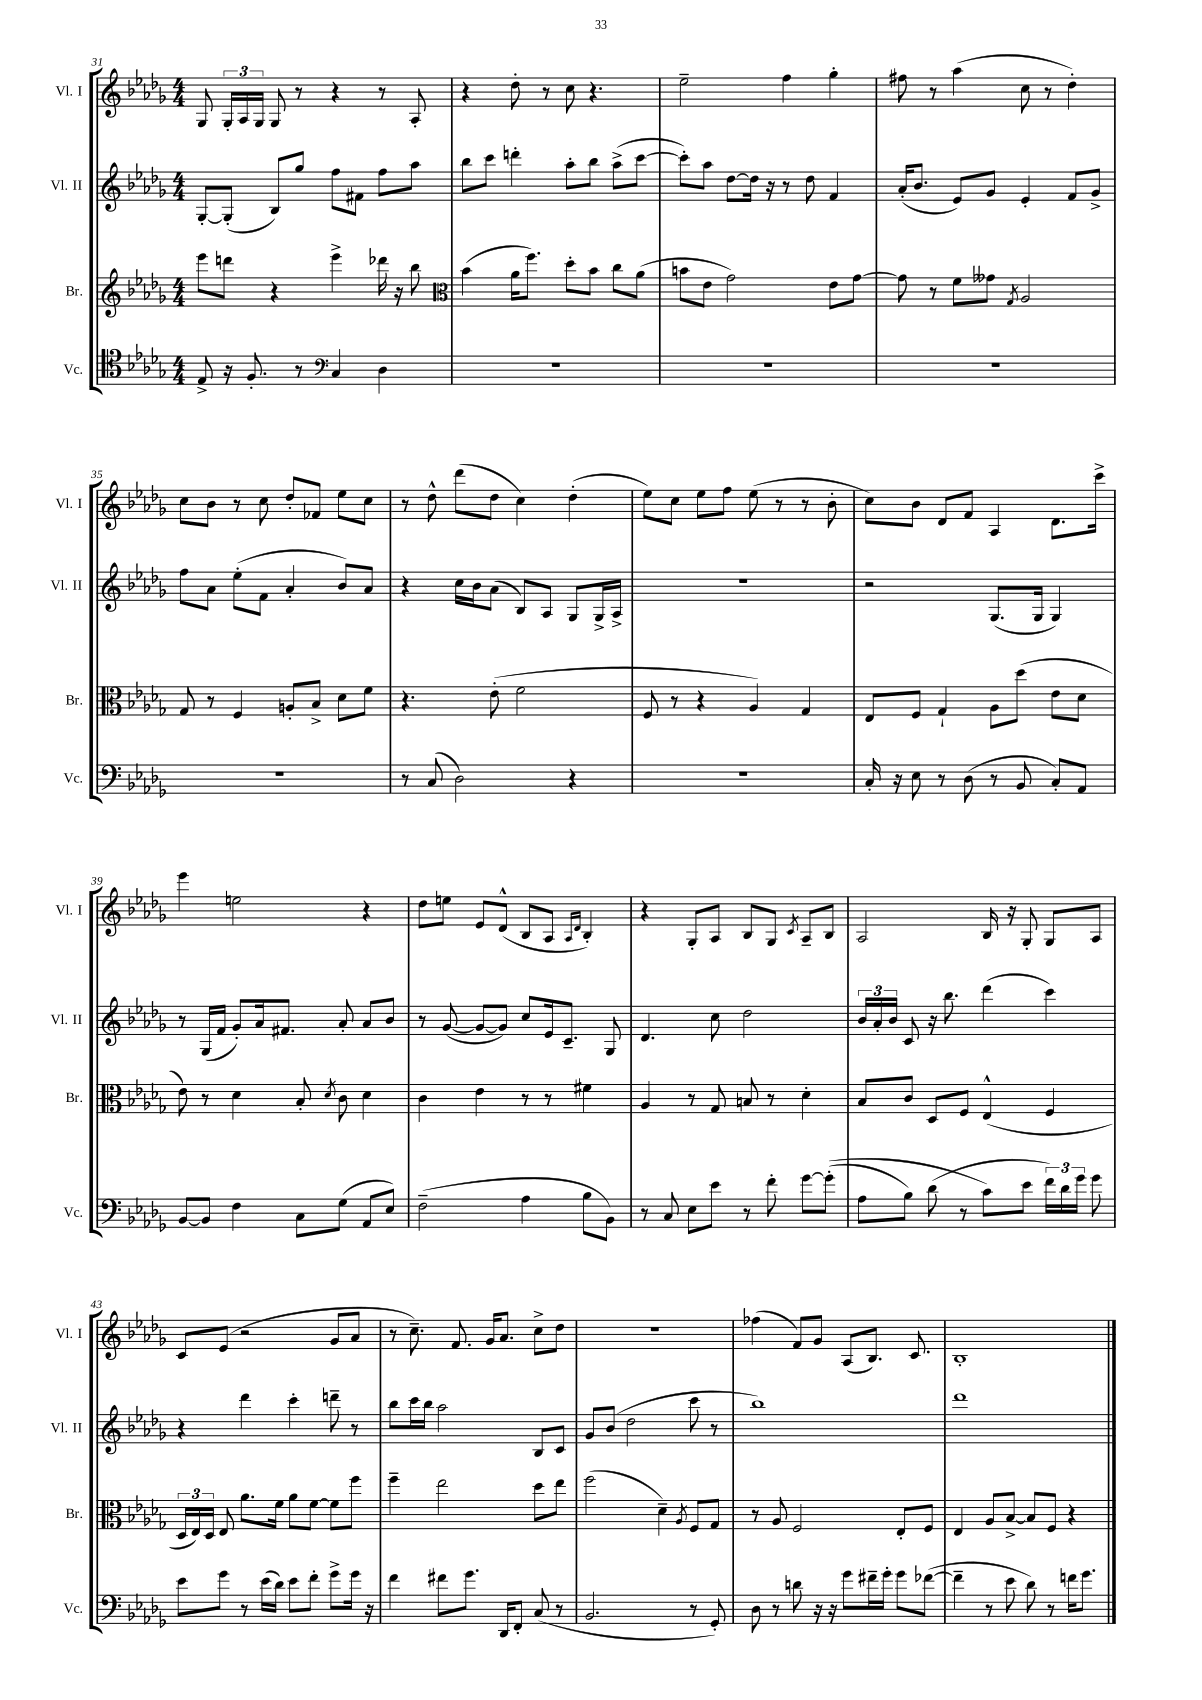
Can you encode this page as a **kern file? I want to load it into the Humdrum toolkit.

**kern	**kern	**kern	**kern
*staff4	*staff3	*staff2	*staff1
*clefC4	*clefG2	*clefG2	*clefG2
*k[b-e-a-d-g-]	*k[b-e-a-d-g-]	*k[b-e-a-d-g-]	*k[b-e-a-d-g-]
*M4/4	*M4/4	*M4/4	*M4/4
8E-^	8eee-	[8G-'	8G-
16r	8ddd	(8G-']	24G-'
.	.	.	24A-
8.F'	.	.	.
.	.	.	24G-
.	4r	8B-)	8G-
8r	.	8gg-	8r
*clefF4	*	*	*
4C	4eee-^	8ff	4r
.	.	8f#	.
4D-	16ddd-	8ff	8r
.	16r	.	.
.	8bb-	8aa-	8A-'
=	=	=	=
*	*clefC3	*	*
1r	(4b-	8bb-	4r
.	.	8ccc	.
.	16a-	4ddd'	8dd-'
.	8.ff)	.	.
.	.	.	8r
.	8dd-'	8aa-'	8cc
.	8b-	8bb-	4.r
.	8cc	(8aa-^	.
.	(8a-	[8ccc	.
=	=	=	=
1r	8b	8ccc'])	2ee-~
.	8e-	8aa-	.
.	2g-)	[8dd-	.
.	.	16dd-]	.
.	.	16r	.
.	.	8r	4ff
.	.	8dd-	.
.	8e-	4f	4gg-'
.	[8g-	.	.
=	=	=	=
1r	8g-]	(16a-'	8ff#
.	.	8.b-	.
.	8r	.	8r
.	8f	8e-)	(4aa-
.	8g--	8g-	.
.	8qG-	.	.
.	2A-	4e-'	8cc
.	.	.	8r
.	.	8f	4dd-')
.	.	8g-^	.
=	=	=	=
1r	8G-	8ff	8cc
.	8r	8a-	8b-
.	4F	(8ee-'	8r
.	.	8f	8cc
.	8A'	4a-'	8dd-'
.	8B-^	.	8f-
.	8d-	8b-)	8ee-
.	8f	8a-	8cc
=	=	=	=
8r	4.r	4r	8r
(8C	.	.	8dd-^^
2D-)	.	16cc	(8ddd-
.	.	16b-	.
.	(8e-'	(8a-	8dd-
.	2f	8B-)	4cc)
.	.	8A-	.
4r	.	8G-	(4dd-'
.	.	16G-^	.
.	.	16A-^	.
=	=	=	=
1r	8F	1r	8ee-)
.	8r	.	8cc
.	4r	.	8ee-
.	.	.	8ff
.	4A-)	.	(8ee-
.	.	.	8r
.	4G-	.	8r
.	.	.	8b-'
=	=	=	=
16C'	8E-	2r	8cc)
16r	.	.	.
8E-	8F	.	8b-
8r	4G-`	.	8d-
(8D-	.	.	8f
8r	8A-	(8.G-	4A-
8BB-	(8dd-	.	.
.	.	16G-	.
8C')	8e-	4G-)	8.d-
8AA-	8d-	.	.
.	.	.	16ccc^
=	=	=	=
[8BB-	8e-)	8r	4eee-
8BB-]	8r	(16G-	.
.	.	16f	.
4F	4d-	8g-')	2ee
.	.	16a-	.
.	.	8.f#	.
8C	8B-'	.	.
.	8qd-	.	.
(8G-	8c	8a-'	.
8AA-	4d-	8a-	4r
8E-)	.	8b-	.
=	=	=	=
(2F~	4c	8r	8dd-
.	.	([8g-	8ee
.	4e-	8g-_	8e-
.	.	8g-])	(8d-^^
4A-	8r	8cc	8B-
.	8r	16e-	8A-
.	.	8.c~	.
.	.	.	16qqA-
.	.	.	16qqd-
8B-	4f#	.	4B-')
8BB-)	.	8G-	.
=	=	=	=
8r	4A-	4.d-	4r
8C	.	.	.
8E-	8r	.	8G-'
8e-	8G-	8cc	8A-
8r	8B	2dd-	8B-
8f'	8r	.	8G-
.	.	.	8qc
[8g-	4d-'	.	8A-~
&((8g-']	.	.	8B-
=	=	=	=
8A-	8B-	24b-	2A-
.	.	24a-'	.
.	.	24b-	.
8B-)	8c	8c	.
(8d-	8D-	16r	.
.	.	8.bb-	.
8r	8F	.	.
8c&)	(4E-^^	(4ddd-	16B-
.	.	.	16r
8e-	.	.	8G-'
24f)	4F	4ccc)	8G-
24d-	.	.	.
24g-	.	.	.
8g-	.	.	8A-
=	=	=	=
8e-	24D-	4r	8c
.	24E-)	.	.
.	24D-	.	.
8g-	8E-	.	(8e-
8r	8.a-	4ddd-	2r
(16e-	.	.	.
16d-)	16f	.	.
8e-	8a-	4ccc'	.
8f'	[8f	.	.
8g-^	8f]	8ddd~	8g-
16g-	8ff	8r	8a-
16r	.	.	.
=	=	=	=
4f	4ff~	8bb-	8r
.	.	16ccc	8.cc~)
.	.	16bb-	.
8f#	2ee-	2aa-	.
.	.	.	8.f
8.g-	.	.	.
.	.	.	16g-
16DD-	.	.	8.a-
8FF'	.	.	.
(8C	8dd-	8B-	8cc^
8r	8ee-	8c	8dd-
=	=	=	=
2.BB-	(2ff	8g-	1r
.	.	(8b-	.
.	.	2dd-	.
.	4d-~)	.	.
.	8qA-	.	.
8r	8F	8ccc	.
8GG-')	8G-	8r	.
=	=	=	=
8D-	8r	1bb-)	(4ff-
8r	8A-	.	.
8d	2F	.	8f)
16r	.	.	8g-
16r	.	.	.
8g-	.	.	(8A-
16f#~	.	.	8.B-)
16g-'	.	.	.
8g-	8E-'	.	.
.	.	.	8.c
([8f-	8F	.	.
=	=	=	=
4f-~]	4E-	1ddd-	1B-'
8r	8A-	.	.
8e-	[8B-^	.	.
8d-)	8B-]	.	.
8r	8F	.	.
16f	4r	.	.
8.g-	.	.	.
==	==	==	==
*-	*-	*-	*-
